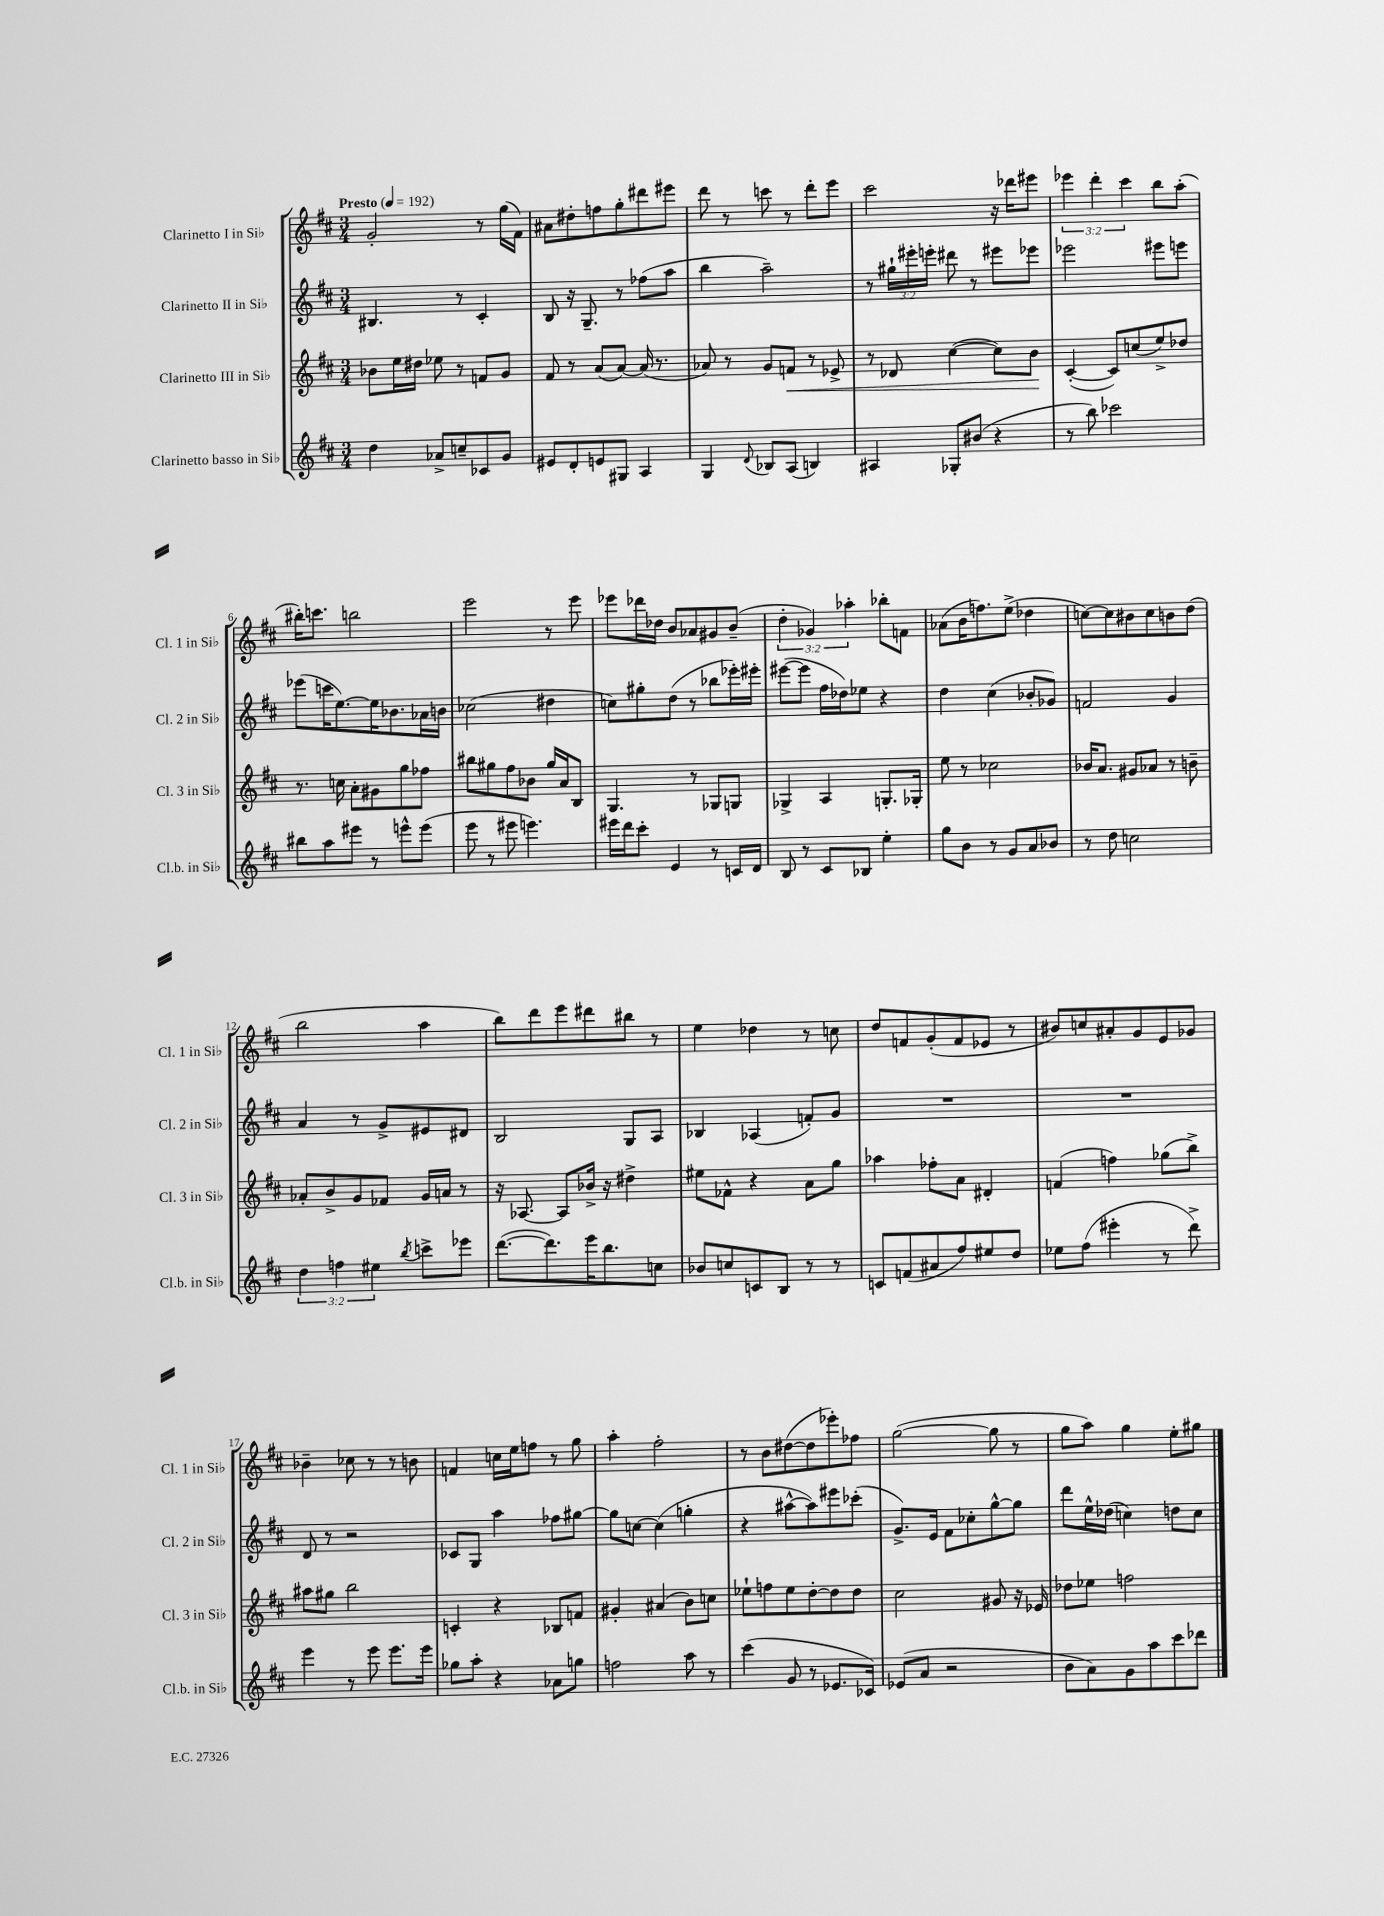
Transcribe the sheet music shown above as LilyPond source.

<<
\new StaffGroup <<
\new Staff = "s0" \with { instrumentName = "Clarinetto I in Sib" shortInstrumentName = "Cl. 1 in Sib" } {
    \clef treble \key d \major \numericTimeSignature \time 3/4 \override Staff.TupletNumber.text = #tuplet-number::calc-fraction-text \tempo "Presto" 4 = 192
    g'2-. r8 g''16( fis'16) |
    ais'8 dis''8-. f''8 g''8-. dis'''8 eis'''8 |
    d'''8 r8 c'''8 r8 d'''8-. e'''8 |
    cis'''2 r16 des'''16 eis'''8 |
    \tuplet 3/2 { ees'''4 d'''4-. cis'''4 } b''8 a''8-.( |
    bis''16-.) c'''8. b''2 |
    e'''2 r8 e'''8 |
    ees'''8 des'''16 des''16 b'8 aes'8 gis'8 b'8--( |
    \tuplet 3/2 { d''4-. ges'4) aes''4-. } bes''8-. f'8 |
    aes'8( b'16 f''8.) e''8->( des''4 |
    c''8~) c''8 bis'8 c''8 b'8 d''8( |
    b''2 a''4 |
    b''8) d'''8 e'''8 dis'''8 bis''8 r8 |
    e''4 des''4 r8 c''8 |
    d''8 f'8 g'8-.( f'8 ees'8 r8 |
    bis'8) c''8 ais'8-. g'8 e'8 ges'8 |
    bes'4-- ces''8 r8 r8 b'8 |
    f'4 c''16 e''16 f''8 r8 g''8 |
    a''4-. fis''2-. |
    r8 b'8 dis''8~( dis''8 ees'''8-.) fes''8 |
    g''2~( g''8 r8 |
    g''8 a''8) g''4 e''8-. gis''8 \bar "|." |
}
\new Staff = "s1" \with { instrumentName = "Clarinetto II in Sib" shortInstrumentName = "Cl. 2 in Sib" } {
    \clef treble \key d \major \numericTimeSignature \time 3/4 \override Staff.TupletNumber.text = #tuplet-number::calc-fraction-text
    bis4. r8 cis'4-. |
    b8 r16 g8.-- r8 fes''8( a''8 |
    b''4 a''2--) |
    r8 \tuplet 3/2 { gis''16-! eis'''16-. e'''16-. } dis'''8 r8 eis'''8 ees'''8 |
    ees'''2 eis'''8 e'''8 |
    ees'''8( c'''16 e''8.~) e''16 bes'8. aes'16 b'16 |
    ces''2( dis''4 |
    c''8) gis''8-. d''8( r8 bes''8 ees'''16-.) eis'''16-. |
    eis'''8~( eis'''8 fis''16 des''16) ees''8 r4 |
    d''4 cis''4( bes'8-. ges'8) |
    f'2 g'4 |
    a'4 r8 g'8-> eis'8 dis'8 |
    b2 g8 a8 |
    bes4 aes4( f'8-.) g'8 |
    R2. |
    R2. |
    d'8 r8 r2 |
    ces'8 g8 a''4 fes''8 gis''8~ |
    gis''8 c''8~ c''4( g''4-. |
    r4 ais''8~-^ ais''8) eis'''8 ces'''8-.( |
    g'8.->) e'16 fis'8 ces''8-. g''8~-^ g''8 |
    d'''8 e''16-^ des''16( c''4) d''8 c''8 \bar "|." |
}
\new Staff = "s2" \with { instrumentName = "Clarinetto III in Sib" shortInstrumentName = "Cl. 3 in Sib" } {
    \clef treble \key d \major \numericTimeSignature \time 3/4
    bes'8 e''16 dis''16 ees''8 r8 f'8 g'8 |
    fis'8 r8 a'8( a'8~) a'16( r8. |
    aes'8) r8 g'8 f'8\< r8 ees'8-> |
    r8 des'8 cis''4~( cis''8) b'8\! |
    cis'4~-.( cis'8) c''8( e''8->) des''8 |
    r8. c''16 a'8-. gis'8 g''8 fes''8 |
    bis''8 gis''8 fis''8 bes'8 gis''16 a'16 b8 |
    g4. r8 ges8 g8 |
    ges4-> a4 g8.-. ges16-. |
    e''8 r8 ces''2 |
    bes'16 a'8. gis'8 aes'8 r8 b'8-- |
    aes'8-. b'8-> g'8 fes'8 g'16 a'16 r8 |
    r16 aes8.~ aes8 bes'16-> r16 dis''4-> |
    eis''8 fes'8-^ r4 a'8 g''8 |
    aes''4 fes''8-. a'8 dis'4-. |
    f'4( f''4) ges''8( b''8->) |
    ais''8 gis''8 b''2 |
    c'4-. r4 bes8 f'8 |
    gis'4-. ais'4( b'8) c''8 |
    ees''8-! f''8 ees''8 d''8~-. d''8 d''8 |
    cis''2 gis'8 r16 ees'16 |
    des''8 ees''8 f''2 \bar "|." |
}
\new Staff = "s3" \with { instrumentName = "Clarinetto basso in Sib" shortInstrumentName = "Cl.b. in Sib" } {
    \clef treble \key d \major \numericTimeSignature \time 3/4 \override Staff.TupletNumber.text = #tuplet-number::calc-fraction-text
    d''4 aes'8-> c''8-- ces'8 g'8 |
    eis'8 d'8-. e'8 gis8 a4 |
    g4 \appoggiatura { d'8 } bes8 a8( b4) |
    ais4 ges8-. bis'8( r4 |
    r8 b''8) ces'''2 |
    bis''8 a''8 eis'''8 r8 e'''8-^ e'''8( |
    e'''8 r8 eis'''8 e'''4.) |
    eis'''16 d'''16 cis'''8-. e'4 r8 c'16 d'16 |
    b8 r8 cis'8 bes8 e''4-. |
    g''8 b'8 r8 g'8 a'8 bes'8 |
    r8 d''8 c''2 |
    \tuplet 3/2 { d''4 f''4 eis''4 } \acciaccatura { b''8 } c'''8-> ees'''8 |
    d'''8.~( d'''8.) e'''16 b''8. c''8 |
    bes'8 c''8 c'8 b8 r8 r8 |
    c'8 f'8( ais'8 fis''8) eis''8 d''8 |
    ees''8 fis''8( eis'''4-. r8 d'''8->) |
    e'''4 r8 e'''8 e'''8. e'''16 |
    ges''8 a''8-. r4 aes'8 g''8 |
    f''2 a''8 r8 |
    cis'''4( g'8 r8 ees'8. ces'16) |
    ees'8( a'8 r2 |
    b'8 a'8) g'8 a''8 cis'''8 des'''8 \bar "|." |
}
>>
>>
